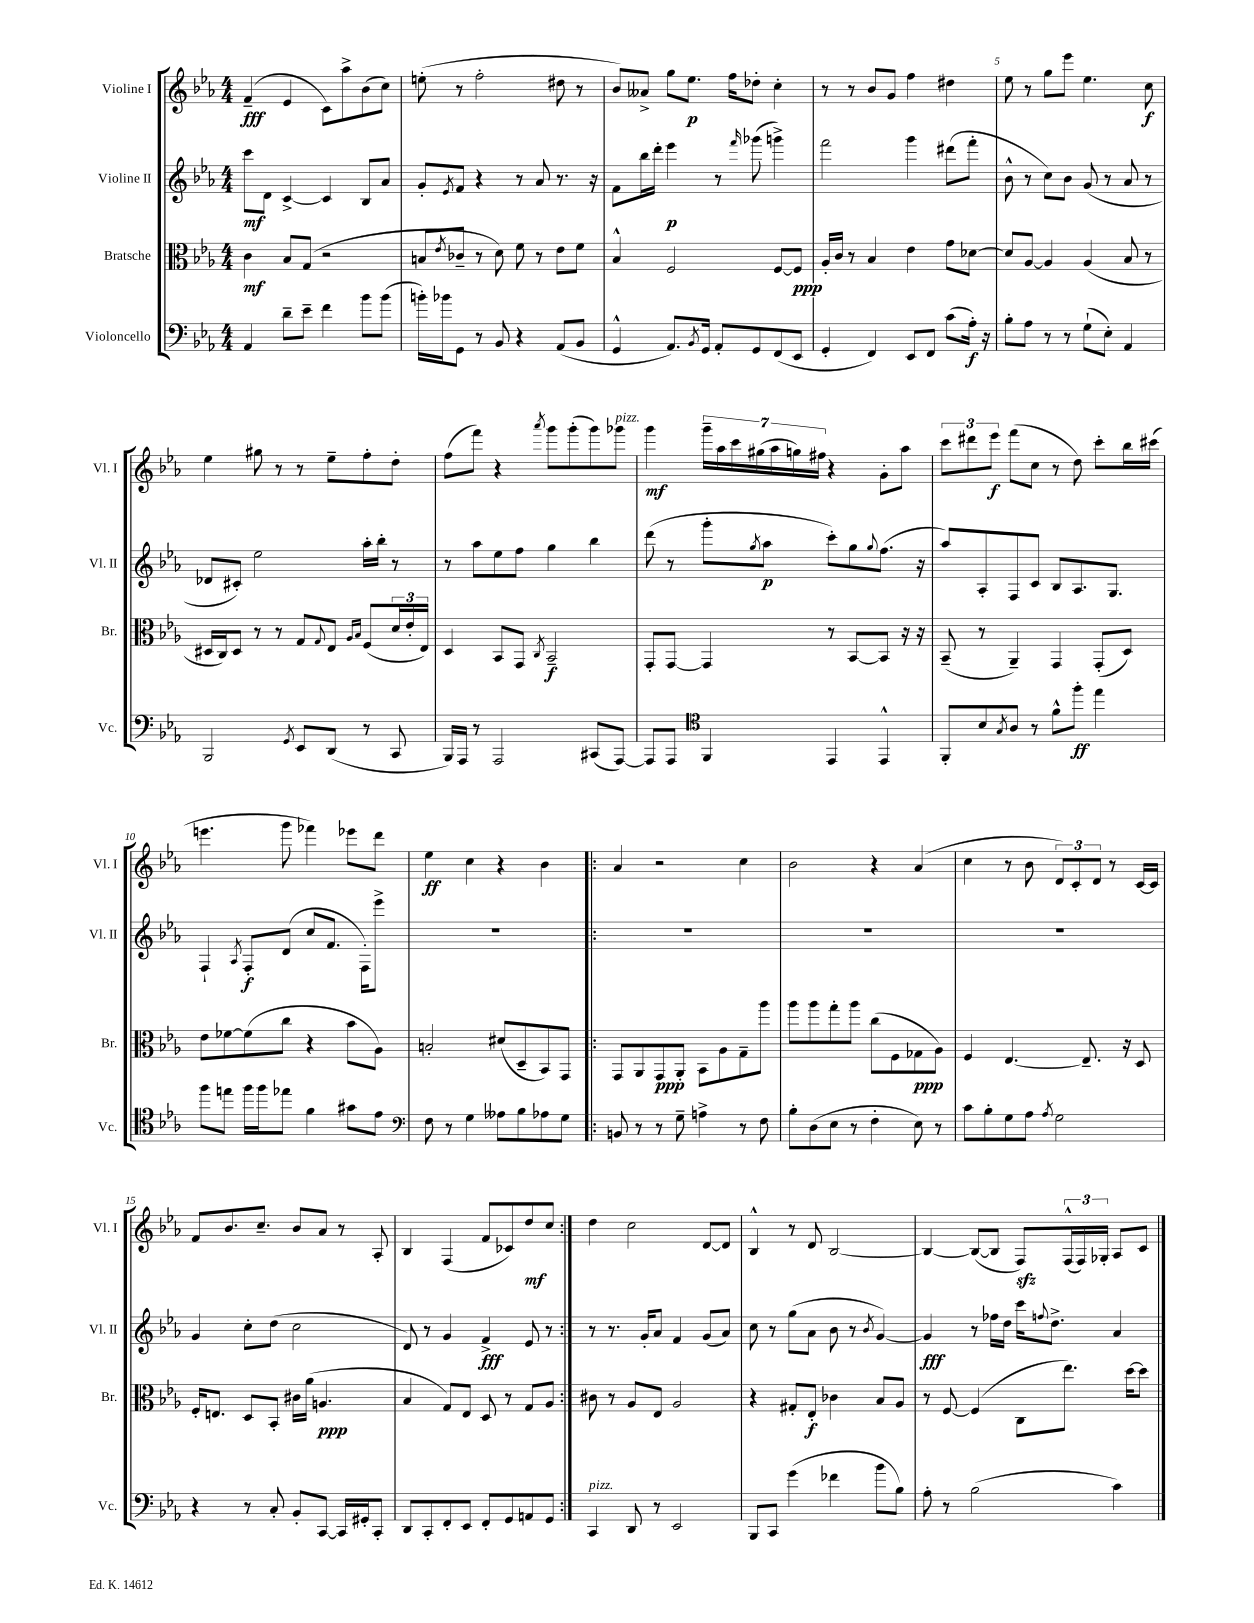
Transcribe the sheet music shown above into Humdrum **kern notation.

**kern	**kern	**kern	**kern
*staff4	*staff3	*staff2	*staff1
*clefF4	*clefC3	*clefG2	*clefG2
*k[b-e-a-]	*k[b-e-a-]	*k[b-e-a-]	*k[b-e-a-]
*M4/4	*M4/4	*M4/4	*M4/4
4AA-/	4c\	8ccc\L	(4f~/
.	.	8d\J	.
8d~\L	8B-/L	[4c^/	4e-/
8e-~\J	(8G/J	.	.
4f\	2r	4c/]	8c\L)
.	.	.	8aa-^\
8b-\L	.	8B-/L	(8b-\
(8b-\J	.	8a-/J	8cc\J)
=	=	=	=
16b'\LL)	8B/L	8g'/L	(8ee'\
16b-\J	.	.	.
.	8qe-/	8qe-/	.
8GG\J	8c-~/J	8f/J	8r
8r	8r	4r	2ff'\
8BB-/	8d\)	.	.
4r	8f\	8r	.
.	8r	8a-/	.
(8AA-/L	8e-\L	8.r	8dd#\
8BB-/J	8f\J	.	8r
.	.	16r	.
=	=	=	=
4GG^^/	4B-^^/	8f\L	8b-/L)
.	.	16bb-\L	8a--^/J
.	.	16ddd'\JJ	.
8.AA-/L)	2F/	4eee-\	8gg\L
.	.	.	8.ee-\J
8qBB-/	.	.	.
16GG/Jk	.	.	.
8AA-'/L	.	8r	.
.	.	.	16ff\LK
.	.	16qqfff/	.
8GG/	.	(8ggg-\	8dd-'\J
(8FF/	[8F/L	4ggg^\)	4cc'\
8EE-/J	8F/]J	.	.
=	=	=	=
4GG'/	16A-'/LL	2fff\	8r
.	16c/JJ	.	.
.	8r	.	8r
4FF/)	4B-/	.	8b-/L
.	.	.	8g/J
8EE-/L	4e-\	4ggg\	4ff\
8FF/J	.	.	.
(8c\L	8g\L	(8ddd#\L	4dd#\
16A-'\Jk)	[8d-\J	8fff'\J	.
16r	.	.	.
=	=	=	=
8B-'\L	8d-/]L	8b-^^\	8ee-\
8A-\J	[8A-/J	8r	8r
8r	4A-/]	8cc\L)	8gg\L
8r	.	8b-\J	8eee-\J
(8G`\L	(4A-/	(8g/	4.ee-\
8E-'\J)	.	8r	.
4AA-/	8B-/	8a-/	.
.	8r	8r	8cc\
=	=	=	=
2BBB-/	16D#/LL	8d-/L	4ee-\
.	16C/J)	.	.
.	8D#/J	8c#'/J)	.
.	8r	2ee-\	8gg#\
.	8r	.	8r
8qGG/	.	.	.
8EE-/L	8G/L	.	8r
.	8qqG/	.	.
(8DD/J	8E-/J	.	8ee-~\L
.	16qqA-/LL	.	.
.	16qqB-/JJ	.	.
8r	(8F/L	16aa-'\LL	8ff'\
.	.	16bb-'\JJ	.
8CC/	24d/L	8r	8dd'\J
.	24e-'/	.	.
.	24E-/JJ)	.	.
=	=	=	=
16BBB-/LL)	4D/	8r	(8ff\L
16AAA-/JJ	.	.	.
8r	.	8aa-\L	8fff\J)
2AAA-/	8BB-/L	8ee-\	4r
.	8GG/J	8ff\J	.
.	8qC/	.	8qaaa-/
.	2BB-~/	4gg\	8ggg\L
.	.	.	(8ggg'\
(8CC#/L	.	4bb-\	8ggg\)
[8AAA-/J)	.	.	8ggg-\J
=	=	=	=
8AAA-/]L	8GG'/L	(8ddd\	4ggg\
8AAA-/J	[8GG/J	8r	.
*clefC4	*	*	*
4FF/	4GG/]	8ggg'\L	28ggg~\LL
.	.	.	28aa-\
.	.	.	28ccc\
.	.	.	(28gg#\
.	.	8qgg/	.
.	.	8aa-\J	.
.	.	.	28aa-\
.	.	.	28gg\)
.	.	.	28ff#\JJ
4EE-/	8r	8ccc'\L)	4r
.	[8BB-/L	8gg\	.
.	.	8qqgg/	.
4EE-^^/	8BB-/]J	(8.ff\J	8g'\L
.	16r	.	8aa-\J
.	16r	16r	.
=	=	=	=
8FF'/L	(8BB-~/	8aa-/L)	12ccc\L
.	.	.	12ddd#\
8B-/	8r	8A-'/	.
.	.	.	12eee-\J
8qG/	.	.	.
8A-/J	4AA-~/)	8F/	(8fff\L
8r	.	8c/J	8cc\J
8f^^\L	4GG/	8B-/L	8r
8ff'\J	.	8.A-/	8dd\)
4ee-\	(8GG'/L	.	8ccc'\L
.	.	8.G/J	.
.	8D/J)	.	16bb-\L
.	.	.	(16ccc#\JJ
=	=	=	=
8ff\L	8e-\L	4F`/	4.eee\
8ee\J	[8f-\	.	.
.	.	8qA-/	.
16ff\LL	(8f-\]	8F'/L	.
16ff\J	.	.	.
8ee-\J	8cc\J	(8d/J	8ggg\
4f\	4r	8cc/L	4fff-\)
.	.	8.f/J	.
8g#\L	8b-\L	.	8eee-\L
.	.	16F'\LK)	.
8e-\J	8A-\J)	8eee-^\J	8ddd\J
=	=	=	=
*clefF4	*	*	*
8F\	2B'/	1r	4ee-\
8r	.	.	.
4G\	.	.	4cc\
8A--\L	(8d#/L	.	4r
8B-\	8D~/	.	.
8A-\	8BB-/)	.	4b-\
8G\J	8GG/J	.	.
=!|:	=!|:	=!|:	=!|:
8BB/	8GG/L	1r	4a-/
8r	8AA-/	.	.
8r	8GG/	.	2r
8G~\	8AA-'/J	.	.
4A^\	8BB-\L	.	.
.	8A-\	.	.
8r	8G~\	.	4cc\
8F\	8aa-\J	.	.
=	=	=	=
8B-'\L	8aa-\L	1r	2b-\
(8D\	8aa-\	.	.
8E-\J	8gg'\	.	.
8r	8aa-\J	.	.
4F'\	(8cc\L	.	4r
.	8F\	.	.
8E-\)	8G-\	.	(4a-/
8r	8A-\J)	.	.
=	=	=	=
8c\L	4F/	1r	4cc\
8B-'\	.	.	.
8G\	[4.E-/	.	8r
8A-\J	.	.	8b-\
8qA-/	.	.	.
2G\	.	.	12d/L)
.	.	.	12c'/
.	8.E-~/]	.	.
.	.	.	12d/J
.	.	.	8r
.	16r	.	.
.	8D/	.	[16c/LL
.	.	.	16c/]JJ
=	=	=	=
4r	16F'/LK	4g/	8f/L
.	8.E/J	.	.
.	.	.	8.b-/
8r	8D/L	8cc'\L	.
.	.	.	8.cc~/J
8C'/	8BB-'/J	(8dd\J	.
8BB-'/L	16c#\LL	2cc\	8b-/L
.	(16a-\JJ	.	.
[8CC/J	4.A/	.	8a-/J
16CC/]LL	.	.	8r
16GG#'/J	.	.	.
8CC'/J	.	.	8A-'/
=	=	=	=
8DD/L	4B-/	8d/)	4B-/
8CC'/	.	8r	.
8FF'/	8G/L)	4g/	(4F/
8EE-/J	8E-/J	.	.
8FF'/L	8D/	4f^/	8f/L
8GG/	8r	.	8c-/)
8AA/	8G/L	8e-/	8dd/
8GG/J	8A-/J	8r	8cc/J
=:|!	=:|!	=:|!	=:|!
4CC/	8c#\	8r	4dd\
.	8r	8.r	.
8DD/	8A-/L	.	2cc\
.	.	16g'/LK	.
8r	8E-/J	8a-/J	.
2EE-/	2A-/	4f/	.
.	.	(8g/L	[8d/L
.	.	8a-/J)	8d/]J
=	=	=	=
8BBB-/L	4r	8cc\	4B-^^/
8CC/J	.	8r	.
(4g\	8G#'/L	(8gg\L	8r
.	8E-'/J	8a-\J	8d/
4f-\	4c-\	8b-\	[2B-/
.	.	8r	.
.	.	8qb-/	.
8b-\L	8B-/L	[4g/)	.
8B-\J)	8A-/J	.	.
=	=	=	=
8A-'\	8r	4g/]	4B-/_
8r	[8F/	.	.
(2B-\	(4F/]	8r	(8B-/_L
.	.	16ff-\LL	8B-/]J
.	.	16dd\JJ	.
.	8C\L	16ccc\LK	8F/L)
.	.	8qqff/	.
.	.	8.dd^\J	.
.	8.ee-\J)	.	(24F^^/L
.	.	.	24F/)
.	.	.	24G-'/JJ
4c\)	.	4a-/	8A-/L
.	[16dd\LK	.	.
.	8dd\]J	.	8c/J
==	==	==	==
*-	*-	*-	*-
